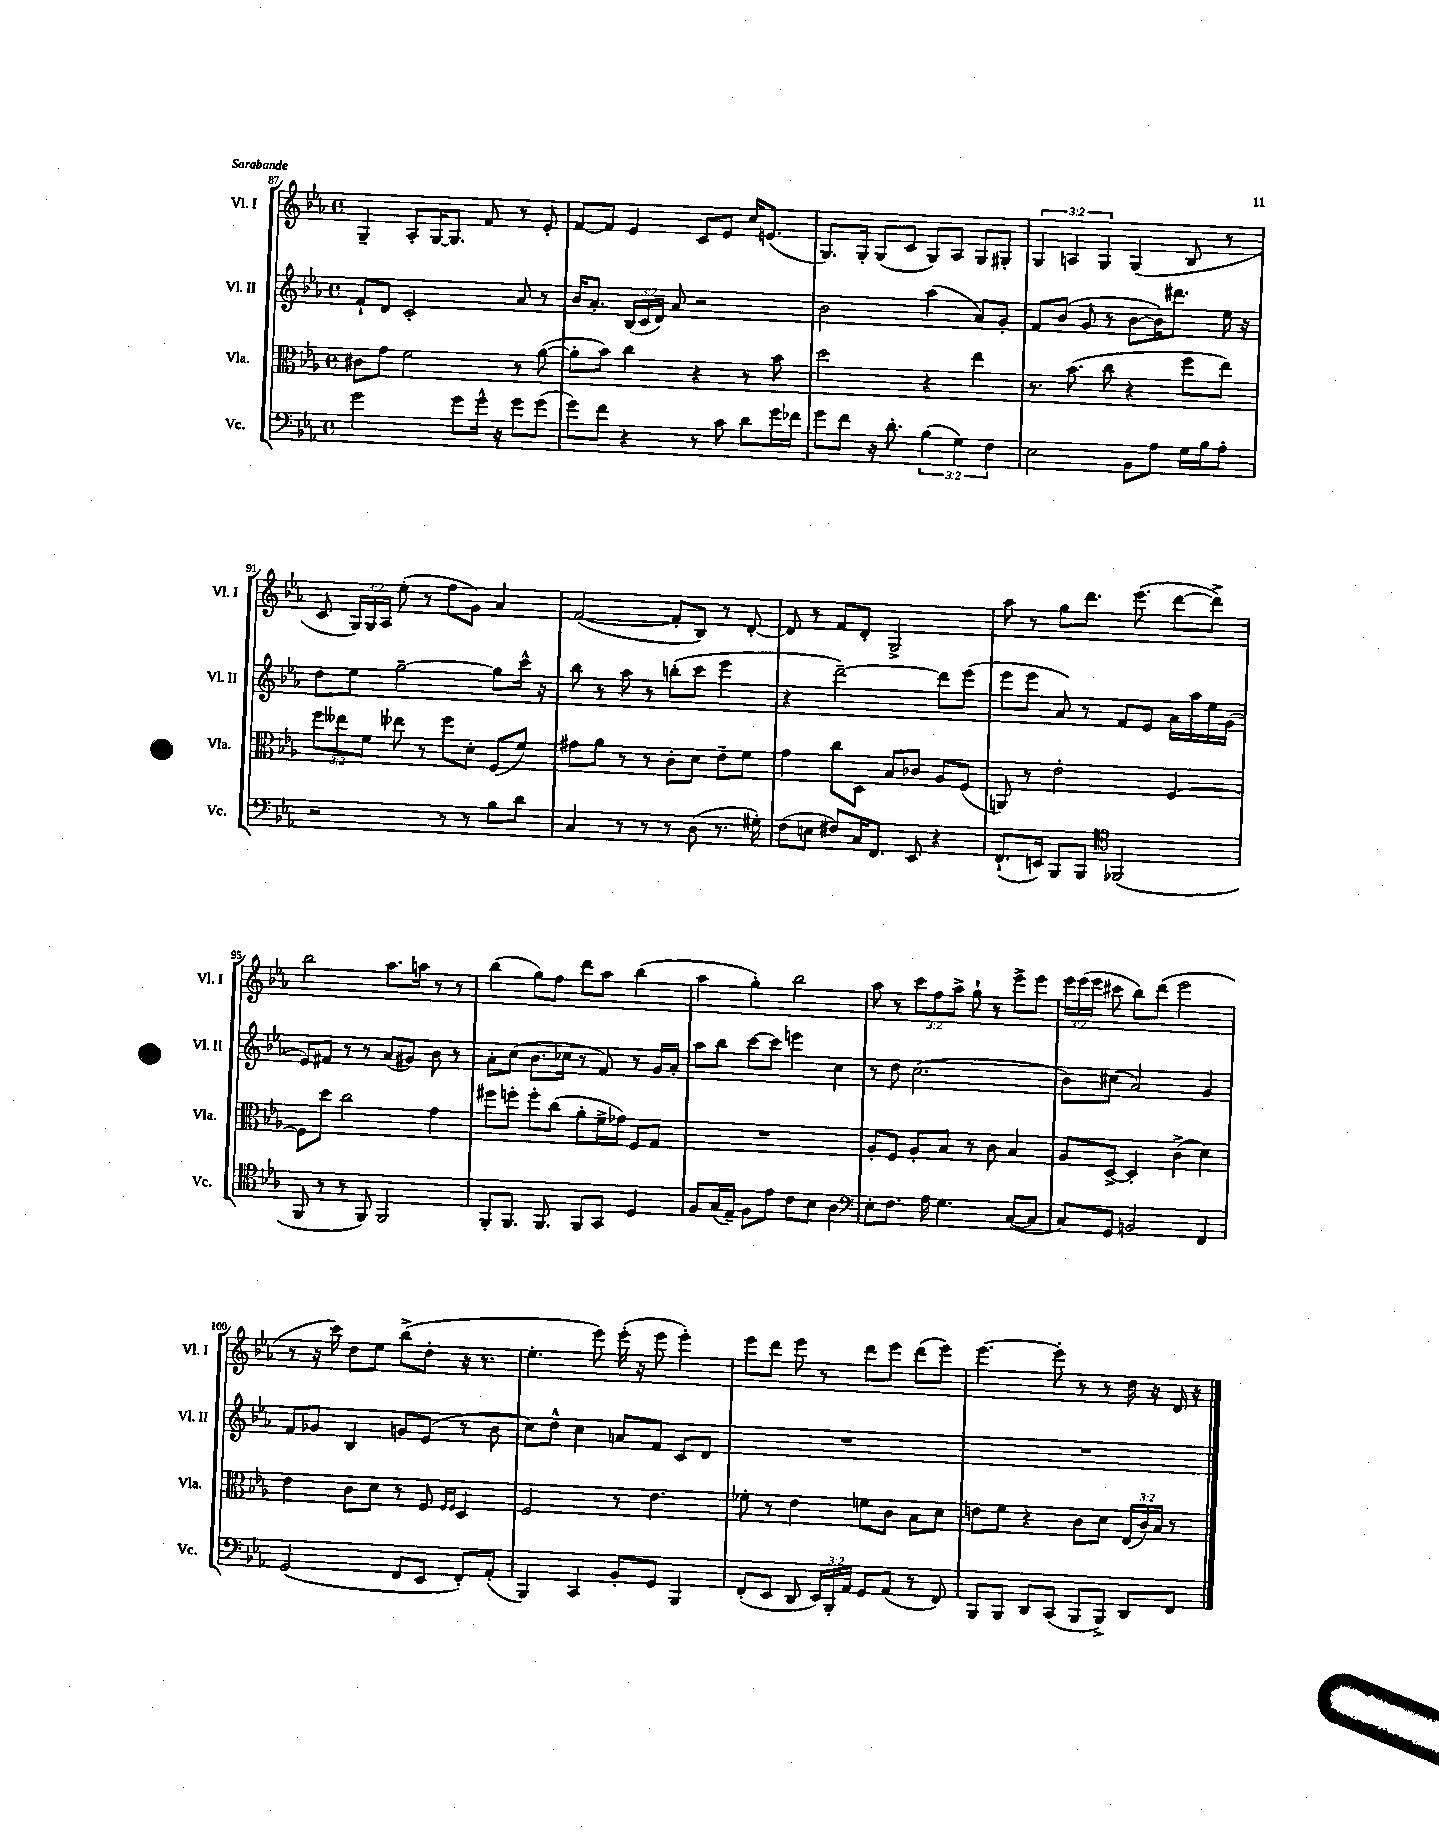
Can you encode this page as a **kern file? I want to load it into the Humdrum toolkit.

**kern	**kern	**kern	**kern
*staff4	*staff3	*staff2	*staff1
*clefF4	*clefC3	*clefG2	*clefG2
*k[b-e-a-]	*k[b-e-a-]	*k[b-e-a-]	*k[b-e-a-]
*M4/4	*M4/4	*M4/4	*M4/4
*met(c)	*met(c)	*met(c)	*met(c)
2g	8c#	8f`	4G~
.	8g	8d	.
.	2f	2c'	8A-'
.	.	.	[16G
.	.	.	8.G]
8g	.	.	.
16g^^	.	.	8f
16r	.	.	.
8g	8r	8a-	8r
(8g	([8a-	8r	8e-'
=	=	=	=
8g)	8a-']	16b-	[8f
.	.	8.a-'	.
8f	8b-)	.	8f]
4r	4cc	(24B-	4e-
.	.	24c	.
.	.	24d)	.
.	.	8a-	.
8r	4r	2r	8c
8c	.	.	8e-
8d	8r	.	16cc
.	.	.	(8.e
16g	8b-	.	.
16f-	.	.	.
=	=	=	=
8g	2dd	2b-	8.G)
8f	.	.	.
.	.	.	16G'
16r	.	.	(8G
8.d'	.	.	.
.	.	.	8c
(6B-	4r	(4aa-	8G)
.	.	.	8A-
6G)	.	.	.
.	4ee-	8a-)	8G
6F	.	.	.
.	.	8g'	8G#'
=	=	=	=
2E-	8.r	8f	6G
.	.	(8b-	.
.	.	.	6A
.	(8.b-	.	.
.	.	8g	.
.	.	.	6G
.	8cc	8r	.
8BB-	4r	[8b-	(4G
8A-	.	16b-])	.
.	.	8.ddd#	.
16G	8ff	.	8B-
16B-	.	.	.
8A-'	8ee-)	16ee-	8r
.	.	16r	.
=	=	=	=
2r	12ff	8dd	8c
.	12ee--	.	.
.	.	8ee-	24G)
.	12f	.	24G
.	.	.	24A-
.	8ee-	[2gg~	(8ee-'
.	8r	.	8r
8r	8ff	.	8ff
8r	8d'	.	8g)
8B-	(8F	8gg]	4a-
8d	8f)	16ccc^^	.
.	.	16r	.
=	=	=	=
4C	8g#	8bb-	([2f
.	8a-	8r	.
8r	8r	8aa-	.
8r	8r	8r	.
8r	8c'	(8bb'	8f']
(8D	8d	8ccc	8B-)
8.r	8e-~	4eee-	8r
.	8f	.	[8d'
16G#')	.	.	.
=	=	=	=
(8F	4g	4r	8d]
8E	.	.	8r
8F#)	8cc	[2ddd~)	8f
16C	8D	.	8d'
8.FF	.	.	.
.	8B-	.	2G^
8EE-	8c-	.	.
4r	8A-	8ddd]	.
.	(8F	(8eee-	.
=	=	=	=
(8.FF`	8AA)	8eee-	8aa-
.	8r	8eee-	8r
16EE)	.	.	.
8BBB-	2e-'	8a-)	8gg
8BBB-	.	8r	8.ddd
*clefC4	*	*	*
(2FF-	.	8f	.
.	.	.	(8.eee-
.	.	8e-	.
.	[4F	16a-	[8ddd
.	.	16aa-	.
.	.	16ee-	8ddd^])
.	.	(16g	.
=	=	=	=
8FF	8F]	8e-)	2bb-
8r	8dd	8f#	.
8r	2cc	8r	.
8FF)	.	8r	.
2FF	.	(8a-	8.aa-
.	.	8g#)	.
.	.	.	16aa
.	4g	8b-	8r
.	.	8r	8r
=	=	=	=
8FF'	8ff#	8a-'	(4bb-
8.FF	8ff'	(8cc	.
.	8ff'	8.b-	8gg)
8.FF	.	.	.
.	(8cc	.	8ff
.	.	16cc-	.
8FF	8a-'	8r	8ddd
8GG	16f^	8f)	8aa-
.	16g-)	.	.
4D	8F	8r	(4bb-
.	8G	16g	.
.	.	16a-'	.
=	=	=	=
8F	1r	8aa-	4aa-
(16G	.	8bb-	.
16E-~)	.	.	.
8F	.	[8ccc	4gg')
8e-	.	8ccc]	.
8c	.	4eee	2bb-
8B-	.	.	.
4A-	.	4cc	.
=	=	=	=
*clefF4	*	*	*
8E-'	8A-'	8r	8aa-
8.F	8F	8dd	8r
.	8A-'	(2.cc	12ccc
16A-	.	.	.
.	.	.	12ff
4.G	8B-	.	.
.	.	.	12aa-^
.	8r	.	8gg`
.	8c	.	8r
([8C	4B-	.	8eee-^
8C]	.	.	8eee-
=	=	=	=
8C)	8A-	8b-)	24eee-
.	.	.	(24eee-
.	.	.	24eee-
8GG	[8D^	(8cc#	8ccc#
2BB	4D']	2a-)	8bb-)
.	.	.	(8ddd
.	(4c^	.	2eee-
4FF	4d)	4g	.
=	=	=	=
(2GG	4e-	8f	8r
.	.	8g-	16r
.	.	.	16ccc)
.	8c	4B-	8dd
.	8d	.	8ee-
8FF	8r	8g	(8bb-^
8EE-	8F	(8e-	8dd'
.	16qqF	.	.
.	16qqF	.	.
8FF')	4D	8r	16r
.	.	.	8.r
(8AA-'	.	8b-	.
=	=	=	=
4BBB-)	2F	8cc)	4.ee-'
.	.	8dd^^	.
4CC	.	4cc	.
.	.	.	8eee-)
8BB-'	8r	8a	(16eee-'
.	.	.	16r
8GG	4.e-	8f	8eee-
4BBB-	.	8c	4eee-')
.	.	8d	.
=	=	=	=
(8FF'	8f-'	1r	8eee-
8EE-	8r	.	8ddd
8DD	4e-	.	8eee-
24EE-)	.	.	8r
24BBB-'	.	.	.
24AA-	.	.	.
8GG	8f	.	8ddd
(8AA-	8c	.	8eee-
8r	8B-	.	(8ddd
8FF)	8d	.	8eee-)
=	=	=	=
8BBB-	8e	1r	[4.eee-
8BBB-	8f	.	.
8DD	4r	.	.
(8CC	.	.	8eee-']
8BBB-	8c	.	8r
8BBB-^)	8d	.	8r
8DD	(24E-	.	16dd
.	24c)	.	.
.	.	.	16r
.	24B-	.	.
8FF	8r	.	16d
.	.	.	16r
==	==	==	==
*-	*-	*-	*-
